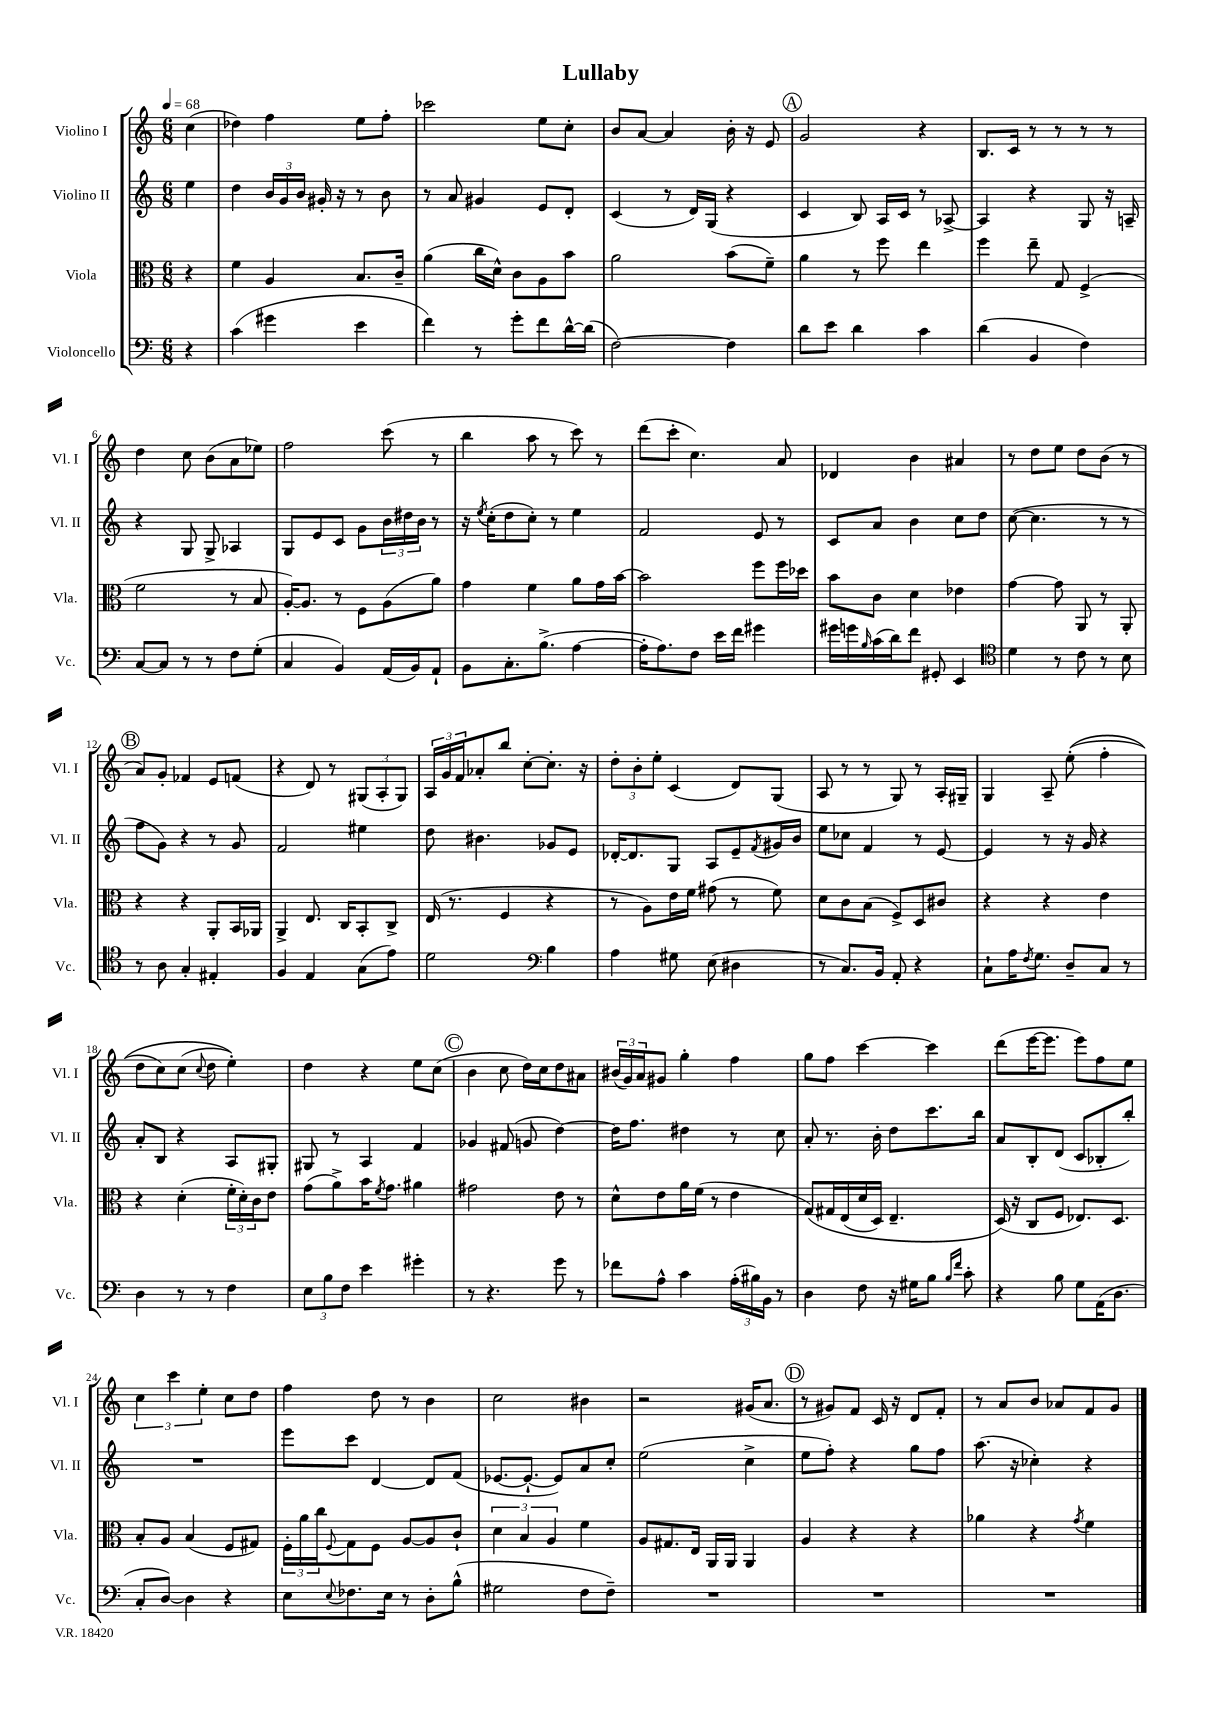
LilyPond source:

\header { title = "Lullaby" }
<<
\new StaffGroup <<
\new Staff = "s0" \with { instrumentName = "Violino I" shortInstrumentName = "Vl. I" } {
    \clef treble \key c \major \numericTimeSignature \time 6/8 \partial 4 \tempo 4 = 68
    c''4( |
    des''4) f''4 e''8 f''8-. |
    ces'''2 e''8 c''8-. |
    b'8 a'8~ a'4 b'16-. r16 e'8 |
    \mark \markup { \circle "A" } g'2 r4 |
    b8. c'16 r8 r8 r8 r8 |
    d''4 c''8 b'8( a'8 ees''8) |
    f''2 c'''8( r8 |
    b''4 a''8 r8 c'''8) r8 |
    d'''8( c'''8-. c''4.) a'8 |
    des'4 b'4 ais'4 |
    r8 d''8 e''8 d''8 b'8( r8 |
    \mark \markup { \circle "B" } a'8) g'8-. fes'4 e'8 f'8( |
    r4 d'8) r8 \tuplet 3/2 { gis8( a8-. gis8) } |
    \tuplet 3/2 { a16 g'16 f'16 } aes'8-. b''8 c''8~-. c''8.-. r16 |
    \tuplet 3/2 { d''8-. b'8-. e''8-. } c'4( d'8) g8( |
    a8 r8 r8 g8) r8 a16-. gis16-- |
    g4 a8-- e''8-.(\( f''4-. |
    d''8 c''8) c''8( \appoggiatura { c''8 } d''8 e''4-.)\) |
    d''4 r4 e''8 c''8( |
    \mark \markup { \circle "C" } b'4 c''8 d''16) c''16 d''8 ais'8 |
    \tuplet 3/2 { bis'16( g'16) a'16 } gis'8 g''4-. f''4 |
    g''8 f''8 c'''4~ c'''4 |
    d'''8( e'''16~ e'''8. e'''8) f''8 e''8 |
    \tuplet 3/2 { c''4 c'''4 e''4-. } c''8 d''8 |
    f''4 d''8 r8 b'4 |
    c''2 bis'4 |
    r2 gis'16( a'8. |
    \mark \markup { \circle "D" } r8 gis'8) f'8 c'16 r16 d'8 f'8-. |
    r8 a'8 b'8 aes'8 f'8 g'8 \bar "|." |
}
\new Staff = "s1" \with { instrumentName = "Violino II" shortInstrumentName = "Vl. II" } {
    \clef treble \key c \major \numericTimeSignature \time 6/8 \partial 4
    e''4 |
    d''4 \tuplet 3/2 { b'16 g'16 b'16 } gis'16-. r16 r8 b'8 |
    r8 a'8 gis'4 e'8 d'8-. |
    c'4( r8 d'16) g16( r4 |
    \mark \markup { \circle "A" } c'4 b8) a16 c'16 r8 aes8~-> |
    aes4 r4 g8 r16 a16-- |
    r4 g8 g8-> aes4 |
    g8 e'8 c'8 g'8 \tuplet 3/2 { b'16 dis''16 b'16 } r8 |
    r16 \acciaccatura { e''8 } c''16-.( d''8 c''8-.) r8 e''4 |
    f'2 e'8 r8 |
    c'8 a'8 b'4 c''8 d''8 |
    c''8~( c''4. r8 r8 |
    \mark \markup { \circle "B" } f''8 g'8) r4 r8 g'8 |
    f'2 eis''4 |
    d''8 bis'4. ges'8 e'8 |
    des'16~-. des'8. g8 a8 e'8-- \acciaccatura { f'8 } gis'16 b'16 |
    e''8 ces''8 f'4 r8 e'8~ |
    e'4 r8 r16 g'16 r4 |
    a'8-. b8 r4 a8 gis8-. |
    gis8 r8 a4 f'4 |
    \mark \markup { \circle "C" } ges'4 fis'8( g'8 d''4~) |
    d''16 f''8. dis''4 r8 c''8 |
    a'8-. r8. b'16-. d''8 c'''8. b''16 |
    a'8 b8-. d'8( c'8 bes8-. b''8-.) |
    R2. |
    e'''8 c'''8 d'4~ d'8 f'8( |
    ees'8.~ ees'8.~-! ees'8) a'8 c''8-. |
    e''2( c''4-> |
    \mark \markup { \circle "D" } e''8 f''8-.) r4 g''8 f''8 |
    a''8.( r16 ces''4-.) r4 \bar "|." |
}
\new Staff = "s2" \with { instrumentName = "Viola" shortInstrumentName = "Vla." } {
    \clef alto \key c \major \numericTimeSignature \time 6/8 \partial 4
    r4 |
    f'4 a4 b8. c'16-- |
    a'4( c''16 d'16-^) c'8 a8 b'8 |
    a'2 b'8( f'8--) |
    \mark \markup { \circle "A" } a'4 r8 f''8 e''4 |
    f''4 e''8-- g8 f4->( |
    f'2 r8 b8 |
    a16~-.) a8. r8 f8 a8( a'8) |
    g'4 f'4 a'8 g'16 b'16~ |
    b'2 f''8 f''16 des''16 |
    b'8 c'8 d'4 ees'4 |
    g'4~ g'8 a,8 r8 a,8-. |
    \mark \markup { \circle "B" } r4 r4 a,8-. b,16 aes,16 |
    a,4-> e8. c16 b,8-. c8-> |
    e16( r8. f4 r4 |
    r8 a8) e'16 f'16 gis'8( r8 f'8) |
    d'8 c'8 b8( f8->) d8 cis'8 |
    r4 r4 e'4 |
    r4 d'4-.( \tuplet 3/2 { f'16-. d'16-.) c'16 } e'8 |
    g'8( a'8->) b'16 \acciaccatura { f'8 } g'8. ais'4 |
    \mark \markup { \circle "C" } gis'2 e'8 r8 |
    d'8-^ e'8 a'16 f'16( r8 e'4 |
    g8)\( gis16 e16( d'16 d16) e4.-- |
    d16(\) r16 c8 f8 ees8.) d8. |
    b8-. a8 b4( f8 gis8) |
    \tuplet 3/2 { f16-. a'16 c''16 } \appoggiatura { f8 } g8 f8 a8~ a8 c'8-! |
    \tuplet 3/2 { d'4 b4 a4 } f'4 |
    a8 gis8. e16 a,16 a,16 a,4 |
    \mark \markup { \circle "D" } a4 r4 r4 |
    aes'4 r4 \acciaccatura { g'8 } f'4 \bar "|." |
}
\new Staff = "s3" \with { instrumentName = "Violoncello" shortInstrumentName = "Vc." } {
    \clef bass \key c \major \numericTimeSignature \time 6/8 \partial 4
    r4 |
    c'4( gis'4 e'4 |
    f'4) r8 g'8-. f'8 d'16~-^ d'16( |
    f2~) f4 |
    \mark \markup { \circle "A" } d'8 e'8 d'4 c'4 |
    d'4( b,4 f4) |
    c8~ c8 r8 r8 f8 g8-.( |
    c4 b,4) a,16( b,16) a,8-! |
    b,8 c8.-. b8.->( a4~ |
    a16-. a8.) f8 e'16 f'16 gis'4 |
    gis'16 g'16 \grace { b16 } c'16( d'16) f'8 gis,8-. e,4 |
    \clef tenor d'4 r8 c'8 r8 b8 |
    \mark \markup { \circle "B" } r8 a8 g4-. eis4-. |
    f4 e4 g8( e'8) |
    d'2 \clef bass b4 |
    a4 gis8 e8( dis4 |
    r8 c8.) b,16 a,8-. r4 |
    c8-! a16 \acciaccatura { f8 } g8. d8-- c8 r8 |
    d4 r8 r8 f4 |
    \tuplet 3/2 { e8 b8 f8 } e'4 gis'4-. |
    \mark \markup { \circle "C" } r8 r4. g'8 r8 |
    fes'8 a8-^ c'4 \tuplet 3/2 { a16-.( bis16) b,16 } r8 |
    d4 f8 r16 gis16 b8 \grace { b16 f'16 } c'8-. |
    r4 b8 g8 a,16( d8. |
    c8-. d8~) d4 r4 |
    e8 \appoggiatura { e8 } fes8. e16 r8 d8-. b8-^( |
    gis2 f8 f8--) |
    R2. |
    \mark \markup { \circle "D" } R2. |
    R2. \bar "|." |
}
>>
>>
